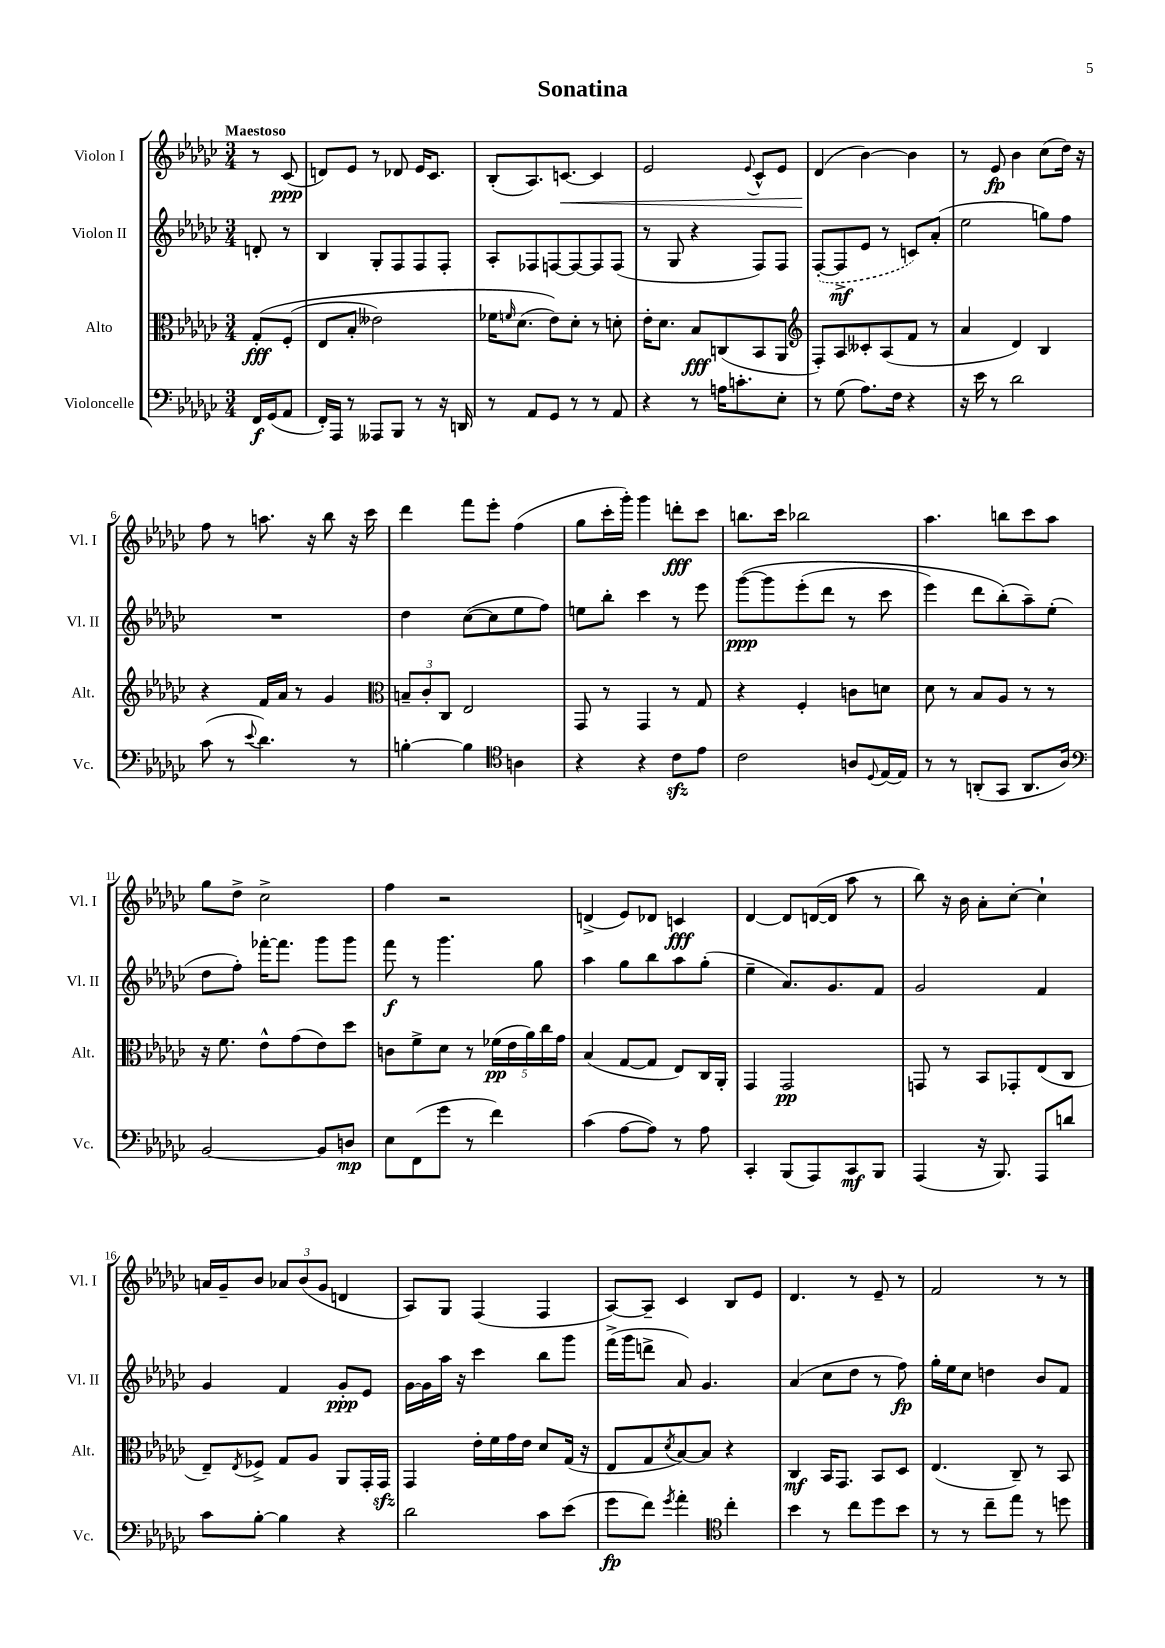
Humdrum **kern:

**kern	**dynam	**kern	**dynam	**kern	**dynam	**kern	**dynam
*part4	*part4	*part3	*part3	*part2	*part2	*part1	*part1
*staff4	*staff4	*staff3	*staff3	*staff2	*staff2	*staff1	*staff1
*I"Violoncelle	*	*I"Alto	*	*I"Violon II	*	*I"Violon I	*
*I'Vc.	*	*I'Alt.	*	*I'Vl. II	*	*I'Vl. I	*
*clefF4	*	*clefC3	*	*clefG2	*	*clefG2	*
*k[b-e-a-d-g-c-]	*	*k[b-e-a-d-g-c-]	*	*k[b-e-a-d-g-c-]	*	*k[b-e-a-d-g-c-]	*
*M3/4	*	*M3/4	*	*M3/4	*	*M3/4	*
=	=	=	=	=	=	=	=
!	!	!	!	!	!	!LO:TX:a:B:t=Maestoso	!
16FF/LL	f	(8G-'/L	fff	8dn'/	.	8r	.
(16GG-/J	.	.	.	.	.	.	.
8AA-/J	.	(8F'/J	.	8r	.	(8c-/	ppp
=1	=1	=1	=1	=1	=1	=1	=1
16FF'/LL)	.	8E-/L	.	4B-/	.	8dn/L)	.
16AAA-/JJ	.	.	.	.	.	.	.
8r	.	8B-'/J	.	.	.	8e-/J	.
8AAA--X/L	.	2e--X\)	.	8G-'/L	.	8r	.
8BBB-/J	.	.	.	8F/	.	8d-X/	.
8r	.	.	.	8F/	.	16e-/KL	.
.	.	.	.	.	.	8.c-/J	.
16r	.	.	.	8F'/J	.	.	.
16DDn/	.	.	.	.	.	.	.
=2	=2	=2	=2	=2	=2	=2	=2
8r	.	16f-X\KL	.	8A-'/L	.	(8B-'/L	.
.	.	16qqfn/	.	.	.	.	.
.	.	(8.d-\J	.	.	.	.	.
8AA-/L	.	.	.	8F-X/	.	8.A-/)	.
8GG-/J	.	8e-\L))	.	[8Fn/	.	.	.
!	!	!	!	!	!	!	!LO:HP:b
.	.	.	.	.	.	[8.cn/J	<
8r	.	8d-'\J	.	8F/_	.	.	.
8r	.	8r	.	8F/]	.	4c/]	.
8AA-/	.	8dn'\	.	(8F/J	.	.	.
=3	=3	=3	=3	=3	=3	=3	=3
4r	.	16e-'\KL	.	8r	.	2e-/	.
.	.	8.d-\J	.	.	.	.	.
.	.	.	.	8G-/	.	.	.
8r	.	8B-/L	fff	4r	.	.	.
16An\KL	.	(8Cn/	.	.	.	.	.
8.cn'\	.	.	.	.	.	.	.
.	.	.	.	.	.	8qqe-/	.
.	.	8BB-/	.	8F/L)	.	8c-^^/L	.
8E-'\J	.	8AA-/J	.	8F/J	.	8e-/J	.
=4	=4	=4	=4	=4	=4	=4	=4
*	*	*clefG2	*	*	*	*	*
8r	.	8F'/L)	.	([8F'/L	.	(4d-/	.
(8G-\	.	8A-/	.	8F^/]	mf	.	.
8.A-\L)	.	8c--X'/	.	8e-/J	.	[4b-\)	[
.	.	(8A-/	.	8r	.	.	.
16F\Jk	.	.	.	.	.	.	.
4r	.	8f/J	.	8cn/L)	.	4b-\]	.
.	.	8r	.	(8a-'/J	.	.	.
=5	=5	=5	=5	=5	=5	=5	=5
16r	.	4a-/	.	2ee-\	.	8r	.
16e-\	.	.	.	.	.	.	.
8r	.	.	.	.	.	8e-/	fp
2d-\	.	4d-/)	.	.	.	4b-\	.
.	.	4B-/	.	8ggn\L)	.	(8cc-\L	.
.	.	.	.	8ff\J	.	16dd-\Jk)	.
.	.	.	.	.	.	16r	.
!!LO:LB:g=z
=6	=6	=6	=6	=6	=6	=6	=6
(8c-\	.	4r	.	2.r	.	8ff\	.
8r	.	.	.	.	.	8r	.
8qqe-/	.	.	.	.	.	.	.
4.d-\)	.	16f/LL	.	.	.	8.aan\	.
.	.	16a-/JJ	.	.	.	.	.
.	.	8r	.	.	.	.	.
.	.	.	.	.	.	16r	.
.	.	4g-/	.	.	.	8bb-\	.
8r	.	.	.	.	.	16r	.
.	.	.	.	.	.	16ccc-\	.
=7	=7	=7	=7	=7	=7	=7	=7
*	*	*clefC3	*	*	*	*	*
[4Bn'\	.	12Bn~/L	.	4dd-\	.	4ddd-\	.
.	.	12c-'/	.	.	.	.	.
.	.	12C-/J	.	.	.	.	.
4B\]	.	2E-/	.	([8cc-\L	.	8fff\L	.
.	.	.	.	8cc-\]	.	8eee-'\J	.
*clefC4	*	*	*	*	*	*	*
4An\	.	.	.	8ee-\	.	(4ff\	.
.	.	.	.	8ff\J)	.	.	.
=8	=8	=8	=8	=8	=8	=8	=8
4r	.	8GG-/	.	8een\L	.	8gg-\L	.
.	.	8r	.	8bb-'\J	.	16ccc-'\L	.
.	.	.	.	.	.	16ggg-'\JJ)	.
4r	.	4GG-/	.	4ccc-\	.	4ggg-\	.
8c-zz\L	.	8r	.	8r	.	8dddn'\L	fff
8e-\J	.	8G-/	.	8eee-\	.	8ccc-\J	.
=9	=9	=9	=9	=9	=9	=9	=9
2c-\	.	4r	.	([8ggg-\L	ppp	8.bbn\L	.
.	.	.	.	8ggg-\]	.	.	.
.	.	.	.	.	.	16ccc-\Jk	.
.	.	4F'/	.	(8eee-'\	.	2bb-X\	.
.	.	.	.	8ddd-\J	.	.	.
8An/L	.	8cn\L	.	8r	.	.	.
8qqD-/	.	.	.	.	.	.	.
[16E-/L	.	8dn\J	.	8ccc-\	.	.	.
16E-/JJ]	.	.	.	.	.	.	.
=10	=10	=10	=10	=10	=10	=10	=10
8r	.	8d-\	.	4eee-\)	.	4.aa-\	.
8r	.	8r	.	.	.	.	.
(8AAn'/L	.	8B-/L	.	8ddd-\L	.	.	.
8GG-/J	.	8A-/J	.	(8bb-'\)	.	8bbn\L	.
8.AA/L	.	8r	.	8aa-~\)	.	8ccc-\	.
.	.	8r	.	(8ee-'\J	.	8aa-\J	.
16A-/Jk)	.	.	.	.	.	.	.
!!LO:LB:g=z
=11	=11	=11	=11	=11	=11	=11	=11
*clefF4	*	*	*	*	*	*	*
[2BB-/	.	16r	.	8dd-\L	.	8gg-\L	.
.	.	8.f\	.	.	.	.	.
.	.	.	.	8ff'\J)	.	8dd-^\J	.
.	.	8e-^^\L	.	[16fff-X'\KL	.	2cc-^\	.
.	.	.	.	8.fff-\J]	.	.	.
.	.	(8g-\	.	.	.	.	.
8BB-/L]	.	8e-\)	.	8ggg-\L	.	.	.
8Dn/J	mp	8dd-\J	.	8ggg-\J	.	.	.
=12	=12	=12	=12	=12	=12	=12	=12
8E-\L	.	8cn\L	.	8fff\	f	4ff\	.
(8FF\	.	8f^\	.	8r	.	.	.
8g-\J	.	8d-\J	.	4.ggg-\	.	2r	.
8r	.	8r	.	.	.	.	.
4f\)	.	(20f-X\LL	pp	.	.	.	.
.	.	20e-\	.	.	.	.	.
.	.	20a-\)	.	.	.	.	.
.	.	.	.	8gg-\	.	.	.
.	.	20cc-\	.	.	.	.	.
.	.	20g-\JJ	.	.	.	.	.
=13	=13	=13	=13	=13	=13	=13	=13
(4c-\	.	(4B-/	.	4aa-\	.	(4dn^/	.
[8A-\L	.	[8G-/L	.	8gg-\L	.	8e-/L)	.
8A-\J])	.	8G-/J]	.	8bb-\	.	8d-X/J	.
8r	.	8E-/L)	.	8aa-\	.	4cn/	fff
8A-\	.	16C-/L	.	(8gg-'\J	.	.	.
.	.	16AA-'/JJ	.	.	.	.	.
=14	=14	=14	=14	=14	=14	=14	=14
4CC-'/	.	4GG-/	.	4ee-~\	.	[4d-/	.
(8BBB-/L	.	2GG-/	pp	8.a-/L)	.	8d-/L]	.
8AAA-/)	.	.	.	.	.	([16dn/L	.
.	.	.	.	8.g-/	.	16d/JJ]	.
8CC-/	mf	.	.	.	.	8aa-\	.
8BBB-/J	.	.	.	8f/J	.	8r	.
=15	=15	=15	=15	=15	=15	=15	=15
(4AAA-/	.	8GGn/	.	2g-/	.	8bb-\)	.
.	.	8r	.	.	.	16r	.
.	.	.	.	.	.	16b-\	.
16r	.	8BB-/L	.	.	.	8a-'\L	.
8.BBB-/)	.	.	.	.	.	.	.
.	.	8GG-X'/	.	.	.	[8cc-'\J	.
8AAA-/L	.	(8E-/	.	4f/	.	4cc-`\]	.
8dn/J	.	8C-/J	.	.	.	.	.
!!LO:LB:g=z
=16	=16	=16	=16	=16	=16	=16	=16
8c-\L	.	8E-~/L)	.	4g-/	.	16an/LL	.
.	.	.	.	.	.	16g-~/J	.
.	.	8qE-/	.	.	.	.	.
[8B-'\J	.	8F-X^/J	.	.	.	8b-/J	.
4B-\]	.	8G-/L	.	4f/	.	12a-X/L	.
.	.	.	.	.	.	(12b-/	.
.	.	8A-/J	.	.	.	.	.
.	.	.	.	.	.	12g-/J	.
4r	.	8AA-/L	.	8g-'/L	ppp	4dn/	.
.	.	16GG-'/L	.	8e-/J	.	.	.
.	.	16GG-zz/JJ	.	.	.	.	.
=17	=17	=17	=17	=17	=17	=17	=17
2d-\	.	4GG-/	.	[16g-\LL	.	8A-/L)	.
.	.	.	.	16g-\]	.	.	.
.	.	.	.	16aa-\JJ	.	8G-/J	.
.	.	.	.	16r	.	.	.
.	.	16e-'\LL	.	4ccc-\	.	(4F/	.
.	.	16f\	.	.	.	.	.
.	.	16g-\	.	.	.	.	.
.	.	16e-\JJ	.	.	.	.	.
8c-\L	.	8d-/L	.	8bb-\L	.	4F/	.
(8e-\J	.	(16G-/Jk	.	8ggg-\J	.	.	.
.	.	16r	.	.	.	.	.
=18	=18	=18	=18	=18	=18	=18	=18
8g-\L	fp	8E-/L	.	(16fff^\LL	.	[8A-/L)	.
.	.	.	.	16ggg-\J	.	.	.
8f\J)	.	8G-/	.	8dddn^\J	.	8A-~/J]	.
8qg-/	.	8qd-/	.	.	.	.	.
4a-'\	.	[8B-/)	.	8a-/)	.	4c-/	.
.	.	8B-/J]	.	4.g-/	.	.	.
*clefC4	*	*	*	*	*	*	*
4cc-'\	.	4r	.	.	.	8B-/L	.
.	.	.	.	.	.	8e-/J	.
=19	=19	=19	=19	=19	=19	=19	=19
4b-\	.	4C-/	mf	(4a-/	.	4.d-/	.
8r	.	16BB-/KL	.	8cc-\L	.	.	.
.	.	8.GG-/J	.	.	.	.	.
8cc-\L	.	.	.	8dd-\J	.	8r	.
8dd-\	.	8BB-/L	.	8r	.	8e-~/	.
8b-\J	.	8D-/J	.	8ff\)	fp	8r	.
=20	=20	=20	=20	=20	=20	=20	=20
8r	.	(4.E-/	.	16gg-'\LL	.	2f/	.
.	.	.	.	16ee-\J	.	.	.
8r	.	.	.	8cc-\J	.	.	.
8cc-~\L	.	.	.	4ddn\	.	.	.
8ee-\J	.	8C-~/)	.	.	.	.	.
8r	.	8r	.	8b-/L	.	8r	.
8ddn\	.	8BB-/	.	8f/J	.	8r	.
==	==	==	==	==	==	==	==
*-	*-	*-	*-	*-	*-	*-	*-
